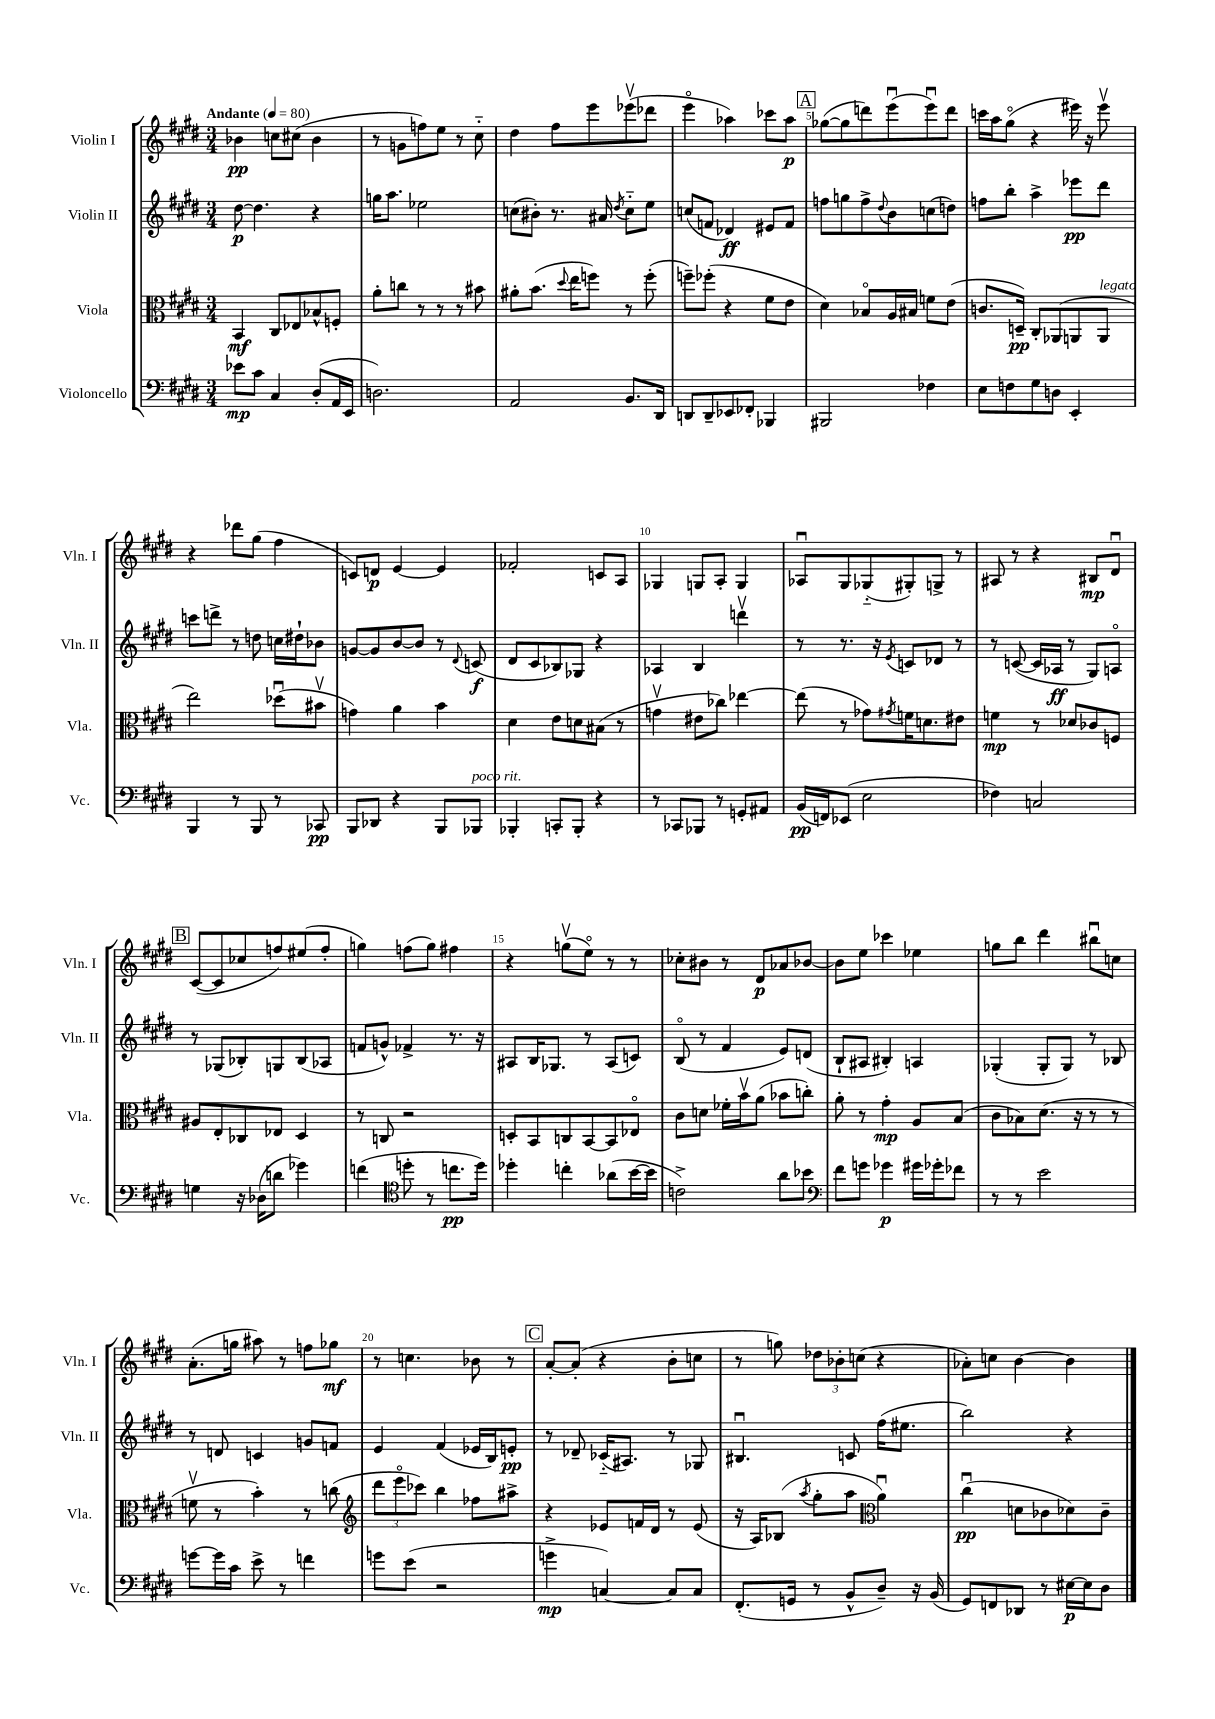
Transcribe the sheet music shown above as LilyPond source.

<<
\new StaffGroup <<
\new Staff = "s0" \with { instrumentName = "Violin I" shortInstrumentName = "Vln. I" } {
    \clef treble \key e \major \numericTimeSignature \time 3/4 \tempo "Andante" 4 = 80
    bes'4\pp c''8 cis''8( bes'4 |
    r8 g'8 f''8) e''8 r8 cis''8-_ |
    dis''4 fis''8 e'''8 ees'''8\upbow( des'''8 |
    e'''4\flageolet aes''4) ces'''8 aes''8\p |
    \mark \markup { \box "A" } ges''8~( ges''8 d'''8) e'''8\downbow( e'''8\downbow) d'''8 |
    c'''16 a''16 gis''8\flageolet( r4 eis'''16) r16 eis'''8\upbow |
    r4 des'''8 gis''8( fis''4 |
    c'8) d'8\p e'4~ e'4 |
    fes'2-. c'8 a8 |
    ges4 g8 a8-. g4 |
    aes8\downbow gis8 ges8-_( gis8-.) g8-> r8 |
    ais8 r8 r4 bis8\mp dis'8\downbow |
    \mark \markup { \box "B" } cis'8~( cis'8 ces''8 f''8) eis''8( f''8-. |
    g''4) f''8( g''8) fis''4 |
    r4 g''8\upbow( e''8\flageolet) r8 r8 |
    ces''8-. bis'8 r8 dis'8\p aes'8 bes'8~ |
    bes'8 e''8 ces'''4 ees''4 |
    g''8 b''8 dis'''4 bis''8\downbow c''8 |
    a'8.-.( g''16 ais''8) r8 f''8 ges''8\mf |
    r8 c''4. bes'8 r8 |
    \mark \markup { \box "C" } a'8~-. a'8-.( r4 b'8-. c''8 |
    r8 g''8) \tuplet 3/2 { des''8 bes'8-. c''8( } r4 |
    aes'8-.) c''8 b'4~ b'4 \bar "|." |
}
\new Staff = "s1" \with { instrumentName = "Violin II" shortInstrumentName = "Vln. II" } {
    \clef treble \key e \major \numericTimeSignature \time 3/4
    dis''8~\p dis''4. r4 |
    g''16 a''8. ees''2 |
    c''8( bis'8-.) r8. ais'16 \acciaccatura { dis''8 } c''8-_ e''8 |
    c''8( f'8 des'4\ff) eis'8 f'8 |
    \mark \markup { \box "A" } f''8 g''8 f''8-> \appoggiatura { dis''8 } b'8 c''8( d''8) |
    f''8 b''8-. a''4-> ees'''8\pp dis'''8 |
    c'''8 d'''8-> r8 d''8 c''16 dis''16-! bes'8 |
    g'8~ g'8 b'8~ b'8 r8 \appoggiatura { dis'8 } c'8\f( |
    dis'8 cis'8 bes8) ges8 r4 |
    aes4 b4 d'''4\upbow |
    r8 r8. r16 \acciaccatura { e'8 } c'8 des'8 r8 |
    r8 c'8~( c'16 aes16\ff r8 gis8) a8\flageolet |
    \mark \markup { \box "B" } r8 ges8( bes8-.) g8 bes8( aes8 |
    f'8 g'8-^) fes'4-> r8. r16 |
    ais8 b16 ges8. r8 ais8( c'8) |
    b8\flageolet( r8 fis'4 e'8) d'8( |
    b8-! ais8 bis4-.) a4 |
    ges4-.( ges8-. ges8) r8 bes8 |
    r8 d'8 c'4 g'8 f'8 |
    e'4 fis'4( ees'16 b16) e'8-.\pp |
    \mark \markup { \box "C" } r8 des'8-- ces'16-_( ais8.) r8 ges8 |
    bis4.\downbow c'8 fis''16( eis''8. |
    b''2) r4 \bar "|." |
}
\new Staff = "s2" \with { instrumentName = "Viola" shortInstrumentName = "Vla." } {
    \clef alto \key e \major \numericTimeSignature \time 3/4
    b,4\mf cis8 ees8 bes8-^ f8-. |
    a'8-. c''8 r8 r8 r8 bis'8 |
    ais'8-. b'8.( \appoggiatura { dis''8 } e''16 f''8) r8 f''8-.( |
    f''8--) fes''8-.( r4 fis'8 e'8 |
    \mark \markup { \box "A" } dis'4) bes8\flageolet a16 bis16 f'8 e'8( |
    c'8. d16--\pp) cis8-. aes,8( a,8 a,8^\markup { \italic "legato" } |
    e''2) des''8\downbow( bis'8\upbow |
    g'4) a'4 b'4 |
    dis'4 e'8 d'8 bis8( r8 |
    g'4\upbow eis'8 ces''8) ees''4~ |
    ees''8( r8 ges'8) \acciaccatura { gis'8 } f'16 d'8. eis'8 |
    f'4\mp r8 des'8 ces'8 f8 |
    \mark \markup { \box "B" } ais8 e8-. ces8 ees8 dis4 |
    r8 c8 r2 |
    d8-. b,8 c8 b,8~ b,8 ees8\flageolet |
    cis'8 d'8 fes'16-. b'16\upbow a'8( bes'8 c''8-.) |
    a'8-. r8 gis'4-.\mp a8 b8( |
    cis'8 bes8) dis'8.( r16 r8 r8 |
    f'8\upbow r8 b'4-.) r8 c''8( |
    \clef treble \tuplet 3/2 { dis'''8 e'''8\flageolet ces'''8) } b''4 fes''8 ais''8-> |
    \mark \markup { \box "C" } r4 ees'8 f'16 dis'16 r8 ees'8( |
    r16 a16) bes8( \acciaccatura { a''8 } gis''8-. a''8 \clef alto a'4\downbow) |
    cis''4\downbow\pp( d'8 ces'8 des'8) ces'8-- \bar "|." |
}
\new Staff = "s3" \with { instrumentName = "Violoncello" shortInstrumentName = "Vc." } {
    \clef bass \key e \major \numericTimeSignature \time 3/4
    ees'8\mp cis'8 cis4 dis8-.( a,16 e,16 |
    d2.) |
    a,2 b,8. dis,16 |
    d,8 d,8-- ees,8 fes,8-. bes,,4 |
    \mark \markup { \box "A" } bis,,2 fes4 |
    e8 f8 gis8 d8 e,4-. |
    b,,4 r8 b,,8 r8 ces,8\pp |
    b,,8 des,8 r4 b,,8 bes,,8^\markup { \italic "poco rit." } |
    bes,,4-. c,8-. bes,,8-. r4 |
    r8 ces,8 bes,,8 r8 g,8-. ais,8 |
    b,16\pp( f,16) ees,8( e2 |
    fes4) c2 |
    \mark \markup { \box "B" } g4 r16 des16( d'8 ges'4) |
    f'4( \clef tenor d''8-. r8 c''8.\pp d''16) |
    des''4-. c''4-. aes'8( b'16~ b'16 |
    c'2->) a'8 bes'8 |
    \clef bass fis'8 g'8 ges'4\p gis'16 ges'16-. fes'8 |
    r8 r8 e'2 |
    g'8~ g'16 cis'16 e'8-> r8 f'4 |
    g'8 e'8( r2 |
    \mark \markup { \box "C" } g'4->\mp c4~) c8 c8 |
    fis,8.-.( g,16 r8 b,8-^ dis8--) r16 b,16( |
    gis,8) f,8 des,8 r8 eis16~\p eis16 dis8 \bar "|." |
}
>>
>>
\layout { \context { \Score \override BarNumber.break-visibility = ##(#f #t #t) barNumberVisibility = #(every-nth-bar-number-visible 5) } }
